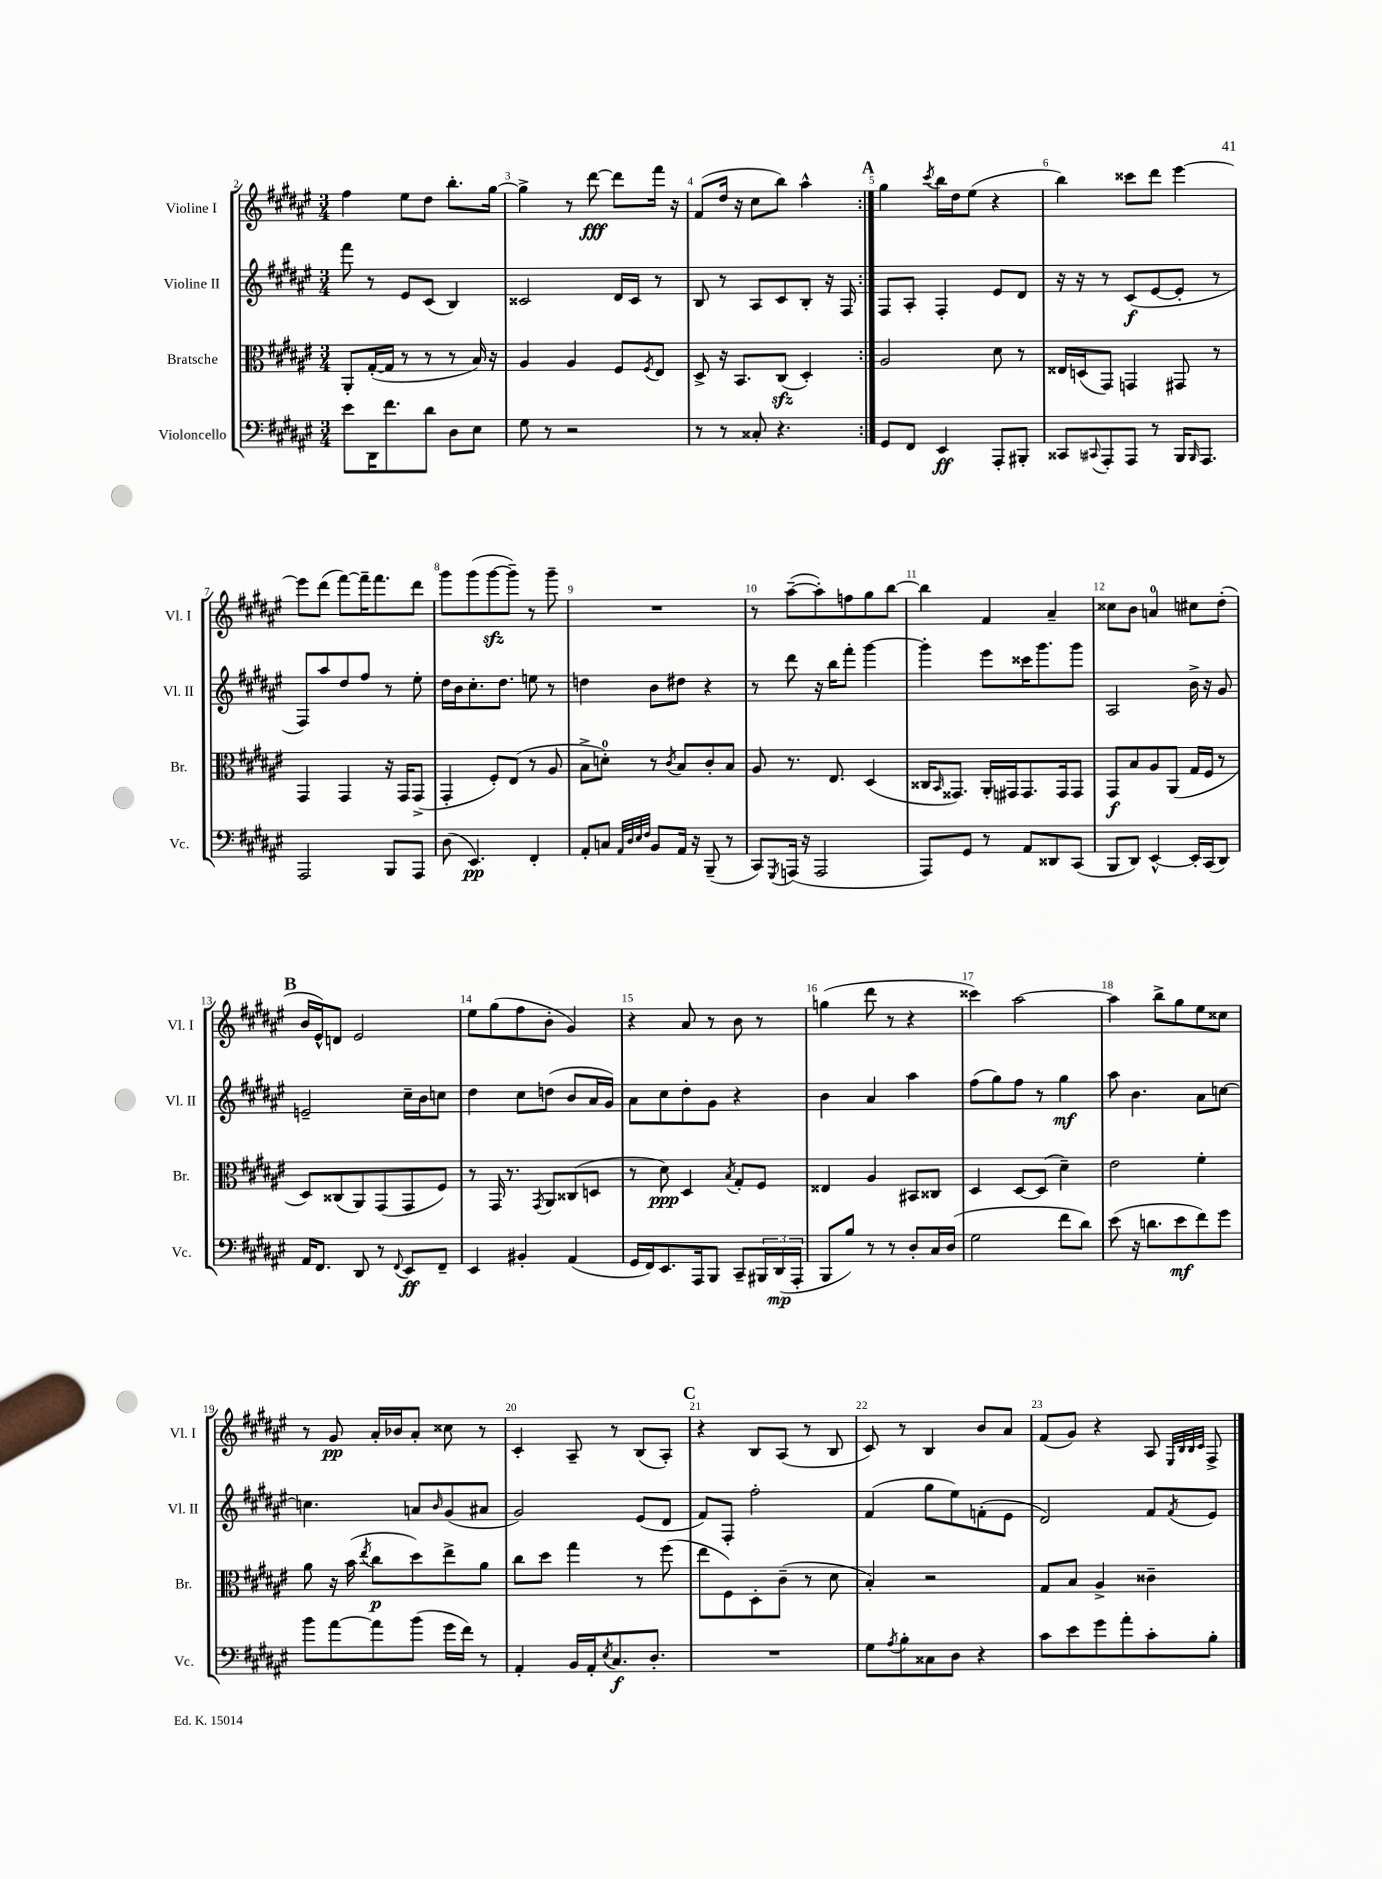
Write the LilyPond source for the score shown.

<<
\new StaffGroup <<
\new Staff = "s0" \with { instrumentName = "Violine I" shortInstrumentName = "Vl. I" } {
    \clef treble \key fis \major \numericTimeSignature \time 3/4
    \repeat volta 2 { fis''4 eis''8 dis''8 b''8.-. gis''16~ |
    gis''4-> r8 dis'''8~\fff dis'''8 fis'''16 r16 |
    fis'8( dis''16 r16 cis''8 b''8) ais''4-^ | }
    \mark \markup { \bold "A" } gis''4 \acciaccatura { cis'''8 } b''16 dis''16 eis''8( r4 |
    b''4) cisis'''8 dis'''8 eis'''4~ |
    eis'''8 dis'''8( fis'''8~) fis'''16-- fis'''8. dis'''8 |
    gis'''8 gis'''8( gis'''8~\sfz gis'''8--) r8 gis'''8-- |
    R2. |
    r8 ais''8~--( ais''8-.) f''8 gis''8 b''8~ |
    b''4 fis'4 ais'4-- |
    cisis''8 b'8 a'4-0 cis''8 dis''8-.( |
    \mark \markup { \bold "B" } b'16 eis'16-^) d'8 eis'2 |
    eis''8 gis''8( fis''8 b'8-. gis'4) |
    r4 ais'8 r8 b'8 r8 |
    g''4( dis'''8 r8 r4 |
    cisis'''4) ais''2~ |
    ais''4 b''8-> gis''8 eis''8 cisis''8 |
    r8 gis'8\pp ais'16-. bes'16 ais'8-. cisis''8 r8 |
    cis'4-. ais8-- r8 b8( ais8-.) |
    \mark \markup { \bold "C" } r4 b8 ais8( r8 b8 |
    cis'8) r8 b4 b'8 ais'8 |
    fis'8( gis'8) r4 ais8 \grace { eis32 b32 b32 cis'32 } fis8-> \bar "|." |
}
\new Staff = "s1" \with { instrumentName = "Violine II" shortInstrumentName = "Vl. II" } {
    \clef treble \key fis \major \numericTimeSignature \time 3/4
    \repeat volta 2 { fis'''8 r8 eis'8 cis'8( b4) |
    cisis'2 dis'16 cisis'16 r8 |
    b8 r8 ais8 cis'8 b8-. r16 fis16 | }
    \mark \markup { \bold "A" } fis8 ais8-. fis4-. eis'8 dis'8 |
    r16 r16 r8 cis'8\f( eis'8~ eis'8-. r8 |
    fis8) ais''8 dis''8 fis''8 r8 eis''8-. |
    dis''16 b'16 cis''8.-. dis''8. e''8 r8 |
    d''4 b'8 dis''8 r4 |
    r8 dis'''8 r16 b''16 fis'''8-. gis'''4~ |
    gis'''4-. eis'''8 cisis'''16 gis'''8. gis'''8 |
    ais2 b'16-> r16 gis'8 |
    \mark \markup { \bold "B" } e'2-- cis''16-- b'16 c''8 |
    dis''4 cis''8 d''8( b'8 ais'16 gis'16) |
    ais'8 cis''8 dis''8-. gis'8 r4 |
    b'4 ais'4 ais''4 |
    fis''8( gis''8) fis''8 r8 gis''4\mf |
    ais''8 b'4. ais'8 c''8~ |
    c''4. a'8 \grace { b'16 } gis'8( ais'8 |
    gis'2) eis'8( dis'8 |
    \mark \markup { \bold "C" } fis'8) fis8-. fis''2-. |
    fis'4( gis''8 eis''8) f'8-.( eis'8 |
    dis'2) fis'8 \acciaccatura { fis'8 } eis'8 \bar "|." |
}
\new Staff = "s2" \with { instrumentName = "Bratsche" shortInstrumentName = "Br." } {
    \clef alto \key fis \major \numericTimeSignature \time 3/4
    \repeat volta 2 { ais,8-. gis16~-.( gis16 r8 r8 r8 b16) r16 |
    ais4 ais4 fis8 \acciaccatura { fis8 } eis8 |
    dis8-> r16 b,8. cis8\sfz( dis4-.) | }
    \mark \markup { \bold "A" } ais2 dis'8 r8 |
    eisis16 d16( gis,8) g,4 gis,8 r8 |
    gis,4 gis,4 r16 gis,16 gis,8->( |
    gis,4-. fis8-.) eis8( r8 ais8 |
    b8-> d'8-0-.) r8 \acciaccatura { cis'8 } b8 cis'8-. b8 |
    ais8 r8. eis8. dis4( |
    cisis16 \grace { b,16 } gisis,8.) ais,16-. gis,16 gis,8. gis,16 gis,8 |
    gis,8\f b8 ais8 ais,8( gis16 fis16 r8 |
    \mark \markup { \bold "B" } dis8) cisis8( ais,8) gis,8( gis,8 fis8) |
    r8 gis,16 r8. \acciaccatura { gis,8 } ais,8 cisis8( d8 |
    r8 dis'8\ppp) dis4 \acciaccatura { b8 } gis8-. fis8 |
    eisis4 ais4 bis,8 cisis8 |
    dis4 dis8~ dis8( dis'4--) |
    eis'2 fis'4-. |
    ais'8 r16 b'16( \acciaccatura { eis''8 } cis''8\p dis''8) eis''8-> ais'8 |
    cis''8 dis''8 gis''4 r8 fis''8( |
    \mark \markup { \bold "C" } eis''8 fis8) dis8-. cis'8--( r8 dis'8 |
    b4-.) r2 |
    gis8 b8 ais4-> cisis'4-- \bar "|." |
}
\new Staff = "s3" \with { instrumentName = "Violoncello" shortInstrumentName = "Vc." } {
    \clef bass \key fis \major \numericTimeSignature \time 3/4
    \repeat volta 2 { eis'8 dis,16 fis'8. dis'8 dis8 eis8 |
    gis8 r8 r2 |
    r8 r8 cisis8-. r4. | }
    \mark \markup { \bold "A" } gis,8 fis,8 eis,4\ff ais,,8-. bis,,8-. |
    cisis,8 \appoggiatura { cis,8 } ais,,8-. ais,,8 r8 b,,16 \grace { b,,16 } ais,,8. |
    ais,,2 b,,8 ais,,8 |
    dis8( eis,4.\pp) fis,4-. |
    ais,8-. c8 \grace { ais,32 dis32 eis32 fis32 } b,8 ais,16 r16 b,,8--( r8 |
    cis,8) \acciaccatura { gis,,8 } a,,16( r16 a,,2 |
    ais,,8) gis,8 r8 ais,8 disis,8 cis,8( |
    b,,8 dis,8) eis,4~-^ eis,16-. cis,16( dis,8) |
    \mark \markup { \bold "B" } ais,16 fis,8. dis,8 r8 \appoggiatura { fis,8 } eis,8\ff fis,8-- |
    eis,4 bis,4-. ais,4( |
    gis,16 fis,16) eis,8. ais,,16 b,,8 cis,8-- \tuplet 3/2 { bis,,16 dis,16\mp( ais,,16-. } |
    b,,8 b8) r8 r8 dis8-. cis16 dis16( |
    gis2 fis'8 dis'8) |
    eis'8( r16 d'8. eis'8\mf fis'8) gis'8 |
    b'8 ais'8~ ais'8 b'8( gis'16 fis'16) r8 |
    ais,4-. b,16 ais,16-. \acciaccatura { eis8 } cis8.\f dis8.-. |
    \mark \markup { \bold "C" } R2. |
    gis8 \acciaccatura { ais8 } b8-. cisis8 dis8 r4 |
    cis'8 eis'8 gis'8 ais'8-. cis'8-. b8-. \bar "|." |
}
>>
>>
\layout { \context { \Score currentBarNumber = #2 \override BarNumber.break-visibility = ##(#f #t #t) barNumberVisibility = #all-bar-numbers-visible } }
